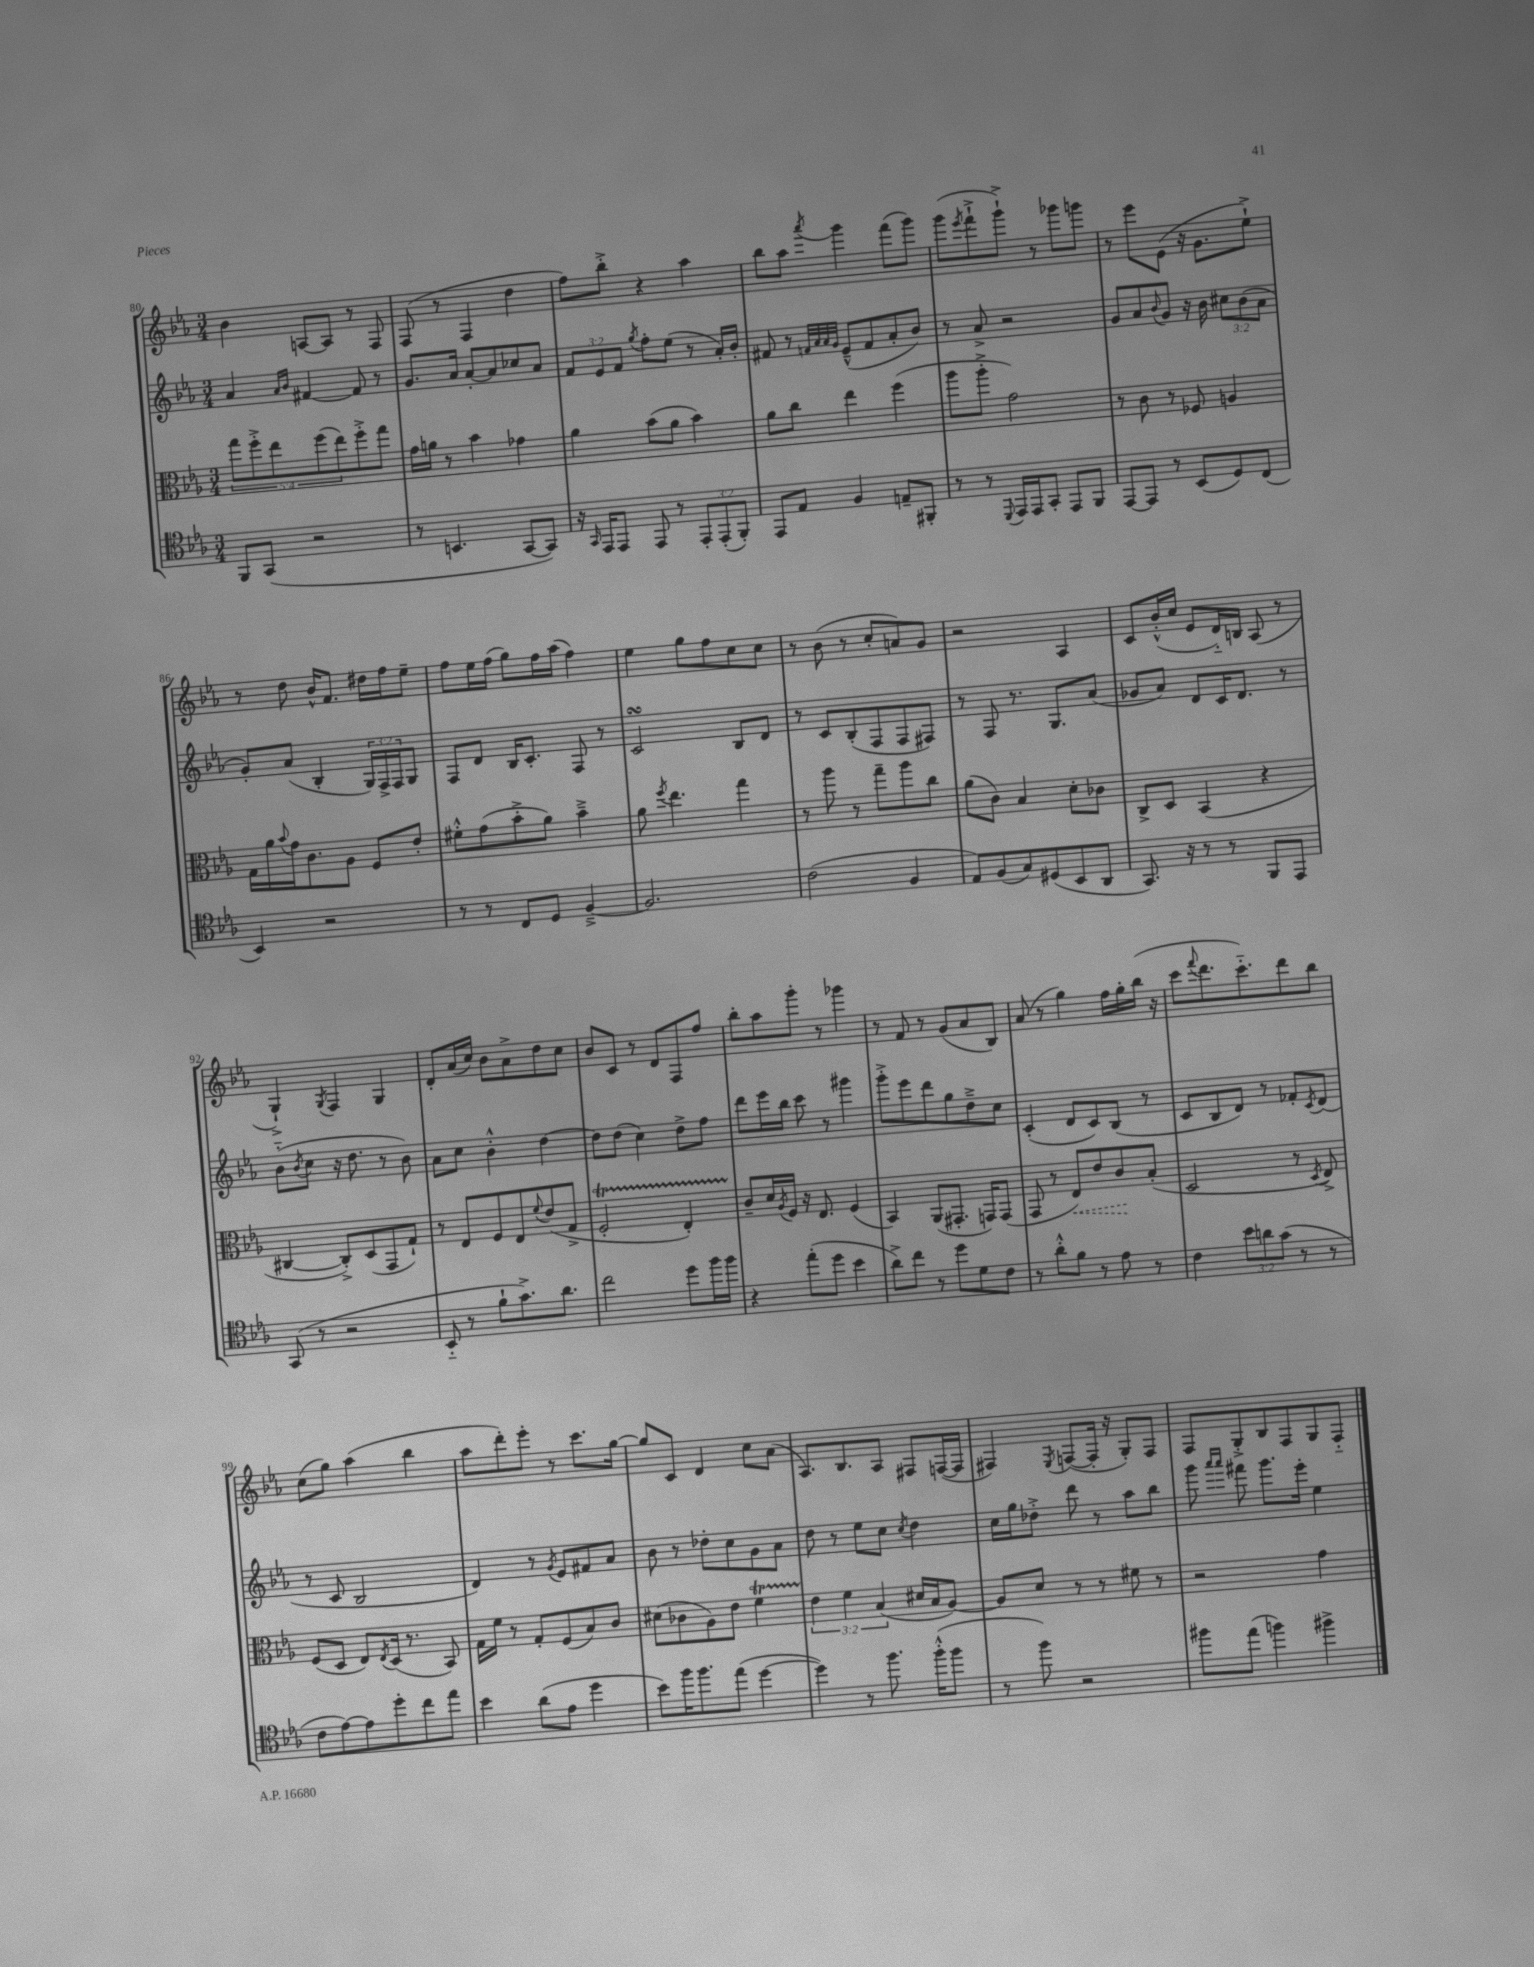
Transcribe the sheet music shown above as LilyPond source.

<<
\new StaffGroup <<
\new Staff = "s0" {
    \clef treble \key ees \major \numericTimeSignature \time 3/4
    bes'4 a8~ a8 r8 f8 |
    f8( r8 f4 d''4 |
    f''8) bes''8-.-> r4 aes''4 |
    bes''8 aes''8 \acciaccatura { aes'''8 } g'''4 f'''8( g'''8) |
    g'''8( \acciaccatura { ees'''8 } f'''8-!-> g'''8-!->) r8 ges'''8 g'''8 |
    r8 ees'''8 ees'8( r16 g'8. ees''8-!->) |
    r8 d''8 bes'16-^ f'8. dis''16 f''16 ees''8-- |
    f''8 ees''16 f''16( g''8) f''16 aes''16( f''4) |
    ees''4 g''8 f''8 c''8 c''8 |
    r8 bes'8( r8 c''8-. a'8) g'8 |
    r2 aes4 |
    c'8 bes'16-.-^( c''16 ees'8 d'16-_) b16 aes8( r8 |
    g4-!->) \acciaccatura { g8 } f4 g4 |
    d'8-. aes'16( c''16) bes'8 aes'8-> d''8 c''8 |
    bes'8 c'8 r8 d'8 f8 f''8 |
    bes''8-. aes''8 g'''8-. r8 ges'''4 |
    r8 f'8 r8 g'8( aes'8 bes8) |
    aes'8( r8 g''4) f''16 g''16-. bes''16( r16 |
    c'''8 \appoggiatura { f'''8 } d'''8. c'''8.-_) d'''8 bes''8 |
    c''8( g''8) aes''4( bes''4 |
    aes''8 d'''8-.) ees'''8-. r8 c'''8. g''16~ |
    g''8 c'8 d'4 c''8 aes'8( |
    aes8.) bes8. aes8 fis8 f16~( f16 |
    fis4) \acciaccatura { ees8 } f8~( f16-. r16 g8-.) f8 |
    f8 g8-.-> bes8 f8 g8 f8-_ \bar "|." |
}
\new Staff = "s1" {
    \clef treble \key ees \major \numericTimeSignature \time 3/4 \override Staff.TupletNumber.text = #tuplet-number::calc-fraction-text
    aes'4 \grace { aes'16 bes'16 } fis'4~ fis'8 r8 |
    g'8. aes'16 aes'8~-. aes'8 ces''8 aes'8 |
    \tuplet 3/2 { f'8 ees'8 f'8 } \acciaccatura { g''8 } f''8-. ees''8( r8 aes'16-.) bes'16-. |
    fis'8 r8 \grace { f'32 aes'32 aes'32 g'32 } ees'8---^( f'8 aes'8-. bes'8) |
    r8 aes'8-> r2 |
    g'8 aes'8 \appoggiatura { bes'8 } g'8 r16 bes'16 \tuplet 3/2 { cis''8 bes'8( aes'8 } |
    g'8-.) aes'8( bes4-. \tuplet 3/2 { g16) f16-> f16 } g8 |
    f8 d'8 bes16 c'8.-. f8 r8 |
    c'2\turn bes8 d'8 |
    r8 c'8 bes8-.( f8 f8 fis8) |
    r8 f8 r8. g8. aes'8( |
    ges'8 aes'8) d'8 c'16 d'8. r8 |
    bes'8-_( \acciaccatura { bes'8 } c''8 r16 d''8. r8 bes'8) |
    aes'8 c''8 bes'4-.-^ d''4~ |
    d''8 d''8( c''4) d''8-> f''8 |
    d'''8 ees'''16 bes''16 c'''8 r8 gis'''4 |
    g'''8-.-> ees'''8 d'''8 g''8 d''8---> c''8 |
    c'4-.( d'8 c'8) bes8( r8 |
    c'8 bes8 d'8) r8 fes'8-. \acciaccatura { c'8 } d'8( |
    r8 c'8 bes2 |
    d'4) r8 \acciaccatura { g'8 } ees'8 fis'8 aes'8 |
    bes'8 r8 des''8-. c''8 g'8 aes'8 |
    d''8 r8 ees''8 c''8 \acciaccatura { c''8 } d''4 |
    c''16 g''16 des''8-.-> d'''8 r8 aes''8 bes''8 |
    g'''8 \grace { aes'''16 aes'''16 } fis'''8 g'''8. ees'''16-. ees''4 \bar "|." |
}
\new Staff = "s2" {
    \clef alto \key ees \major \numericTimeSignature \time 3/4 \override Staff.TupletNumber.text = #tuplet-number::calc-fraction-text
    \tuplet 5/4 { g''8 f''8-.-> ees''8 f''8( ees''8) } f''8-.-> g''8 |
    g'16 a'16 r8 bes'4 ges'4 |
    aes'4 bes'8( aes'8 bes'4) |
    aes'8 c''8 ees''4 f''4( |
    aes''8 aes''8-.-> g'2) |
    r8 c'8 r8 fes8 a4 |
    g16 aes'16 \appoggiatura { bes'8 } g'16 c'8. aes8 f8 ees'8-. |
    fis'8-.-^ g'8( bes'8-.-> aes'8) bes'4---> |
    aes'8 \acciaccatura { f''8 } ees''4. g''4 |
    r8 aes''8 r8 g''8-- aes''8 c''8 |
    aes'8( c'8) bes4 d'8-. ces'8 |
    c8-> d8 bes,4( r4 |
    cis4~ cis8-.->) d8( g,8 g8-!) |
    r8 ees8 f8 ees8 \appoggiatura { f'8 } ees'8( g8-> |
    f2-.\startTrillSpan ees4-.) |
    c'8--\stopTrillSpan d'16 \acciaccatura { aes8 } f16 r16 ees8. f4( |
    bes,4) aes,8( gis,8.-. g,16) g,8( |
    g,8 r8 \once \override Hairpin.style = #'dashed-line ees8\<) ees'8 c'8\! bes8-.( |
    d2 r8 \acciaccatura { d8 } ees8->) |
    f8( d8 ees8) \acciaccatura { ees8 } d16( r8. bes,8) |
    g16 f'16 r8 g8-. f8( bes8) c'8 |
    dis'8( ces'8 aes8) ees'8 f'4\startTrillSpan |
    \tuplet 3/2 { ees'4\stopTrillSpan f'4 bes4( } dis'16 bes16 aes8~) |
    aes8 d'8 r8 r8 fis'8 r8 |
    r2 g'4 \bar "|." |
}
\new Staff = "s3" {
    \clef tenor \key ees \major \numericTimeSignature \time 3/4 \override Staff.TupletNumber.text = #tuplet-number::calc-fraction-text
    f,8 g,8( r2 |
    r8 b,4. g,8~ g,8) |
    r16 \grace { g,16 } ees,16 ees,8 ees,8 r8 \tuplet 3/2 { ees,8-. ees,8-.( f,8-.) } |
    ees,8 ees8 f4 e8-- fis,8-. |
    r8 r8 \appoggiatura { d,8 } ees,16 ees,16 g,8-. ees,8 f,8 |
    ees,8~ ees,8 r8 bes,8( d8) c8( |
    bes,4) r2 |
    r8 r8 c8 d8 f4~---> |
    f2. |
    c'2( f4 |
    ees8) f8( g8) dis8( bes,8 aes,8 |
    g,8.) r16 r8 r8 f,8 ees,8 |
    g,8( r8 r2 |
    bes,8-_ r8 f'8-! g'8.->) aes'8. |
    c''2 d''8 f''16 f''16 |
    r4 ees''8-.( d''8 bes'4 |
    aes'8->) c''8 r8 d''8 d'8 c'8 |
    r8 aes'8-.-^ f'8 r8 ees'8 r8 |
    c'4 \tuplet 3/2 { bes'8 a'8 g'8( } r8 r8 |
    c'8 ees'8~) ees'8 d''8-. c''8 ees''8 |
    bes'4 aes'8( ees'8 d''4 |
    bes'8) f''16 f''8. ees''8( d''4~ |
    d''4) r8 f''8. f''16-.-^( f''8 |
    r8 f''8) r2 |
    fis''8 ees''8( f''4) fis''4-> \bar "|." |
}
>>
>>
\layout { \context { \Score currentBarNumber = #80 } }
